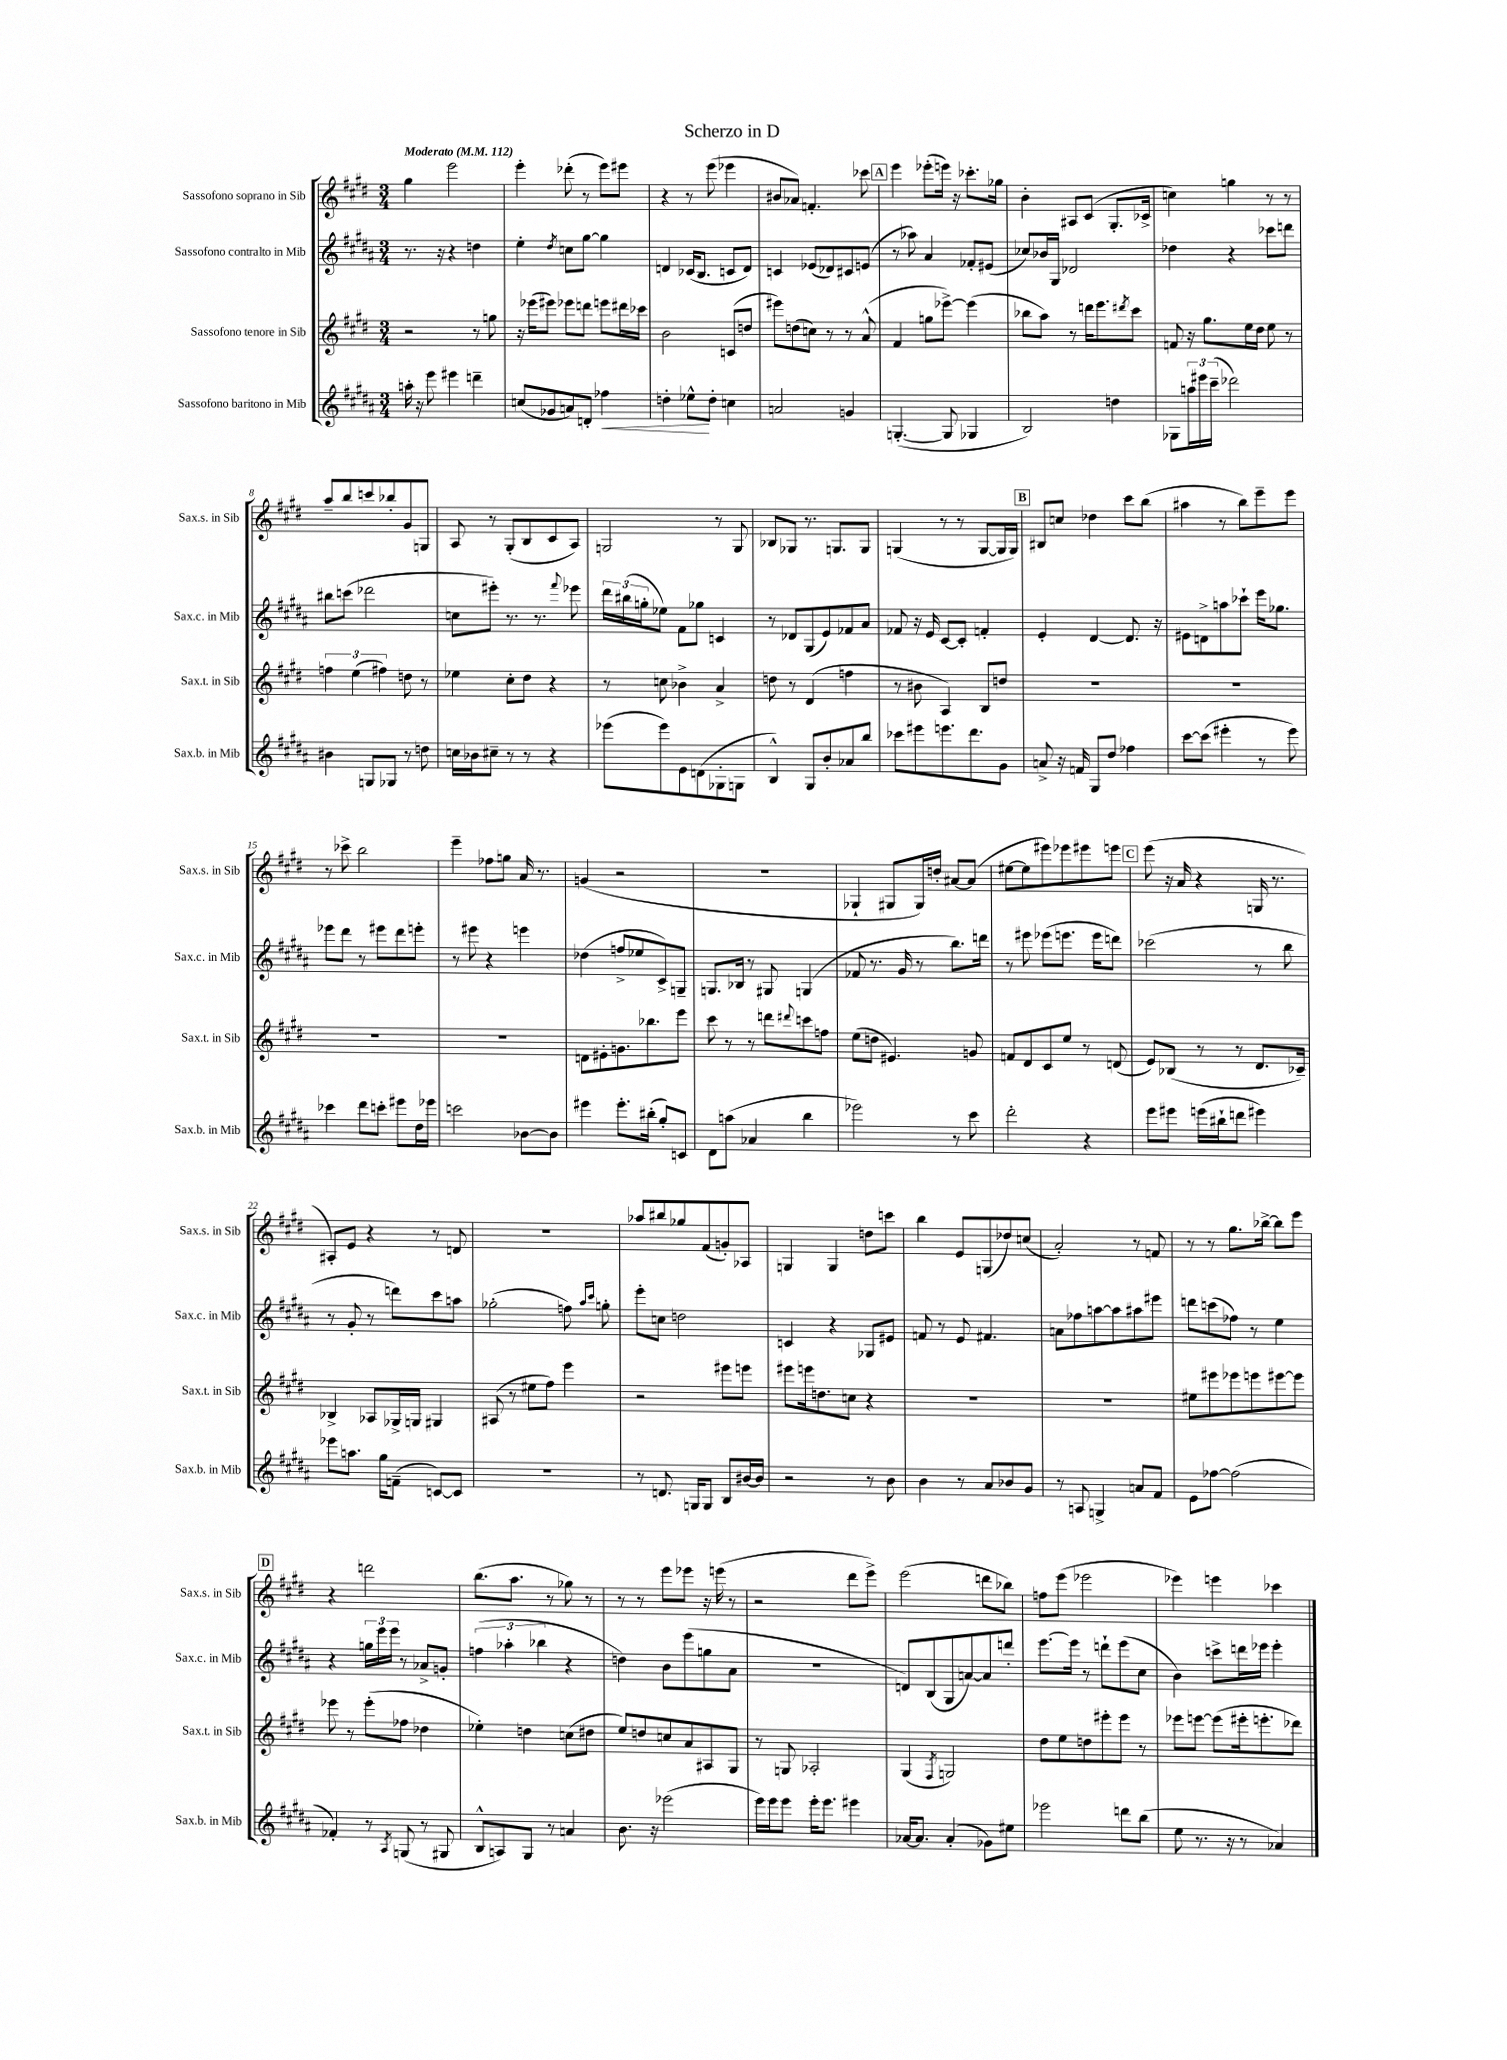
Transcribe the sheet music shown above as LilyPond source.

\header { title = "Scherzo in D" }
<<
\new StaffGroup <<
\new Staff = "s0" \with { instrumentName = "Sassofono soprano in Sib" shortInstrumentName = "Sax.s. in Sib" } {
    \clef treble \key e \major \numericTimeSignature \time 3/4 \tempo "Moderato" 4 = 112
    gis''4 e'''2 |
    e'''4-. des'''8-.( r8 e'''8) eis'''8 |
    r4 r8 e'''8( ees'''4 |
    bis'8 aes'8) f'4.-. ces'''8 |
    \mark \markup { \box "A" } e'''4 ees'''8-.( e'''16) r16 ces'''8.-. ges''16 |
    b'4-. ais8 cis'8( gis8.-. ces'16-> |
    c''4) g''4 r8 r8 |
    a''8-- b''8 c'''8 bes''8-. gis'8 g8 |
    a8 r8 gis8-.( b8 cis'8 a8) |
    g2 r8 g8 |
    bes8 ges8 r8. g8. g8 |
    g4( r8 r8 g8~ g16 g16) |
    \mark \markup { \box "B" } bis8 c''8 des''4 cis'''8 b''8( |
    ais''4 r8 b''8) e'''8-- e'''8 |
    r8 ces'''8-> b''2 |
    e'''4-- fes''8 g''8 a'16 r8. |
    g'4( r2 |
    R2. |
    ges4-! gis8 gis16) d''16-. ais'8~ ais'8( |
    eis''8~ eis''8 eis'''8) ees'''8 eis'''8 e'''8 |
    \mark \markup { \box "C" } e'''8( r16 a'16 r4 g16 r8. |
    ais8-.) e'8 r4 r8 d'8 |
    R2. |
    aes''8 bis''8 ges''8 fis'8( g'8-.) aes8 |
    g4 g4 d''8 c'''8 |
    b''4 e'8 g8( des''8) c''8( |
    a'2-.) r8 f'8 |
    r8 r8 gis''8. bes''16~-> bes''8 e'''8 |
    \mark \markup { \box "D" } r4 d'''2 |
    b''8.( a''8. r8 ges''8) r8 |
    r8 r8 e'''8 ees'''8 r16 e'''16( r8 |
    r2 dis'''8 e'''8->) |
    e'''2( d'''8 bes''8) |
    f''8 e'''8( ees'''2 |
    ees'''4) e'''4 ces'''4 \bar "|." |
}
\new Staff = "s1" \with { instrumentName = "Sassofono contralto in Mib" shortInstrumentName = "Sax.c. in Mib" } {
    \clef treble \key b \major \numericTimeSignature \time 3/4
    r8. r16 r4 d''4 |
    e''4-. \acciaccatura { dis''8 } c''8 gis''8~ gis''4 |
    d'4 ces'16( b8. c'8 d'8) |
    c'4 ees'8( des'8) cis'8 e'8( |
    \mark \markup { \box "A" } r8 aes''8) ais'4 fes'8-. eis'8( |
    ces''8) bes'16 gis16 des'2 |
    des''4 r4 ces'''8 d'''8 |
    bis''8 c'''8( des'''2 |
    c''8 eis'''8-.) r8. r8. \appoggiatura { fis'''8 } ees'''8 |
    \tuplet 3/2 { dis'''16 bis''16( g''16-. } ees''8) fis'8 ges''8 c'4 |
    r8 des'8 gis8( e'8) fes'8 ais'8 |
    fes'8 r16 e'16 cis'8~ cis'8-. f'4-. |
    \mark \markup { \box "B" } e'4-. dis'4~ dis'8. r16 |
    eis'8 d'8-> a''8 ces'''8-! e'''16 ges''8. |
    ees'''8 dis'''8 r8 eis'''8 dis'''8 e'''8-. |
    r8 eis'''8 r4 e'''4 |
    des''4( f''8-> ees''8 cis'8->) g8-- |
    g8. bes16 r8 gis8 g4( |
    fes'8 r8. gis'16 r8 b''8.) d'''16 |
    r8 eis'''8 ees'''8( e'''8. e'''16 d'''8) |
    \mark \markup { \box "C" } ces'''2( r8 b''8 |
    r8 gis'8-. r8 d'''8) cis'''8 a''8 |
    ges''2-.( f''8) \grace { ais''16 cis'''16 } g''8-. |
    e'''8-. c''8 d''2 |
    c'4 r4 ges8 eis'8 |
    f'8 r8 e'8 fis'4. |
    a'8 fes''8 a''8~ a''8 ais''8 eis'''8 |
    d'''8 c'''8( fes''8) r8 e''4 |
    \mark \markup { \box "D" } r4 \tuplet 3/2 { g''16 e'''16 e'''16 } r8 aes'8-> g'8-. |
    \tuplet 3/2 { f''4( aes''4-. bes''4 } r4 |
    d''4) b'8 e'''8( g''8 ais'8 |
    R2. |
    d'8) b8( gis8 a'8~) a'8 d'''8-. |
    e'''8.~ e'''16 r8 d'''8-! e'''8( cis''8 |
    b'4) c'''8-> d'''16 ees'''16 ees'''4-. \bar "|." |
}
\new Staff = "s2" \with { instrumentName = "Sassofono tenore in Sib" shortInstrumentName = "Sax.t. in Sib" } {
    \clef treble \key e \major \numericTimeSignature \time 3/4
    r2 r8 g''8 |
    r16 ees'''16( eis'''8) ees'''8 d'''8 e'''8 dis'''16 ces'''16 |
    b'2 c'8( d''8 |
    eis'''8) d''8( c''8) r8 r8 a'8-^( |
    \mark \markup { \box "A" } fis'4 g''8 ees'''8~->) ees'''4( |
    bes''8 a''8) r8 d'''16 e'''8. \acciaccatura { dis'''8 } cis'''8 |
    f'8 r16 gis''8. e''16 dis''16 e''8 r8 |
    \tuplet 3/2 { f''4 e''4( fis''4) } d''8 r8 |
    ees''4 cis''8-. dis''8 r4 |
    r8 c''8 bes'4-> a'4-> |
    d''8 r8 dis'4( f''4 |
    r8 bis'8 a4) b8 d''8 |
    \mark \markup { \box "B" } R2. |
    R2. |
    R2. |
    R2. |
    d'8 eis'8-. g'8. bes''8. e'''8 |
    cis'''8 r8 r8 d'''8 \appoggiatura { dis'''8 } c'''8 f''8 |
    e''8( d''8 eis'4.) g'8 |
    f'8 dis'8 cis'8 e''8 r8 d'8( |
    \mark \markup { \box "C" } e'8) bes8( r8 r8 dis'8. ces'16--) |
    bes4-> aes8 ges16-> g16 gis4 |
    ais8( r8 eis''8 fis''8) e'''4 |
    r2 eis'''8 e'''8 |
    eis'''8 e'''16 d''8. c''8 r4 |
    R2. |
    R2. |
    eis''8 eis'''8 ees'''8 e'''8 eis'''8~ eis'''8 |
    \mark \markup { \box "D" } ees'''8 r8 ees'''8-.( fes''8 des''4 |
    ees''4-.) d''4 c''8( dis''8 |
    e''8) d''8 c''8 a'8 ais8 gis8 |
    r8 g8 aes2-. |
    gis4( \acciaccatura { fis8 } g2) |
    dis''8 e''8 d''8 eis'''8-. eis'''8 r8 |
    ees'''8 e'''8~ e'''8( eis'''16-. e'''8.-. des'''8) \bar "|." |
}
\new Staff = "s3" \with { instrumentName = "Sassofono baritono in Mib" shortInstrumentName = "Sax.b. in Mib" } {
    \clef treble \key b \major \numericTimeSignature \time 3/4
    a''16-. r16 e'''8 eis'''4 d'''4-- |
    c''8( ges'8 a'8) d'8-. fes''4\< |
    d''4-. ees''8-^\! d''8-. c''4 |
    a'2 g'4 |
    \mark \markup { \box "A" } g4.~-.( g8 ges4 |
    b2) d''4 |
    ges8 \tuplet 3/2 { a''16 eis'''16 cis'''16--( } des'''2) |
    bis'4 g8 ges8 r8 d''8 |
    c''16 bes'16 cis''8-- r8 r8 r4 |
    ees'''8( ees'''8) e'8 d'8( ges8-. g8 |
    b4-^) gis8 b'8-. aes'8 b''8 |
    ces'''8 eis'''8 e'''8. dis'''8. gis'8 |
    \mark \markup { \box "B" } a'8-> r16 f'16 gis8 dis''8 fes''4 |
    cis'''8~ cis'''8( eis'''4-. r8 eis'''8) |
    ces'''4 dis'''8 c'''8-. eis'''8 dis''16 ees'''16 |
    c'''2 bes'8~ bes'8 |
    eis'''4 eis'''8.-. bis''16-.( gis''8-.) c'8 |
    dis'8 a''8( aes'4 b''4 |
    ees'''2) r8 cis'''8 |
    dis'''2-. r4 |
    \mark \markup { \box "C" } e'''8 eis'''8 e'''16( bis''16-! d'''8 eis'''4) |
    ees'''8 a''8. gis''16 f'8--( c'8~) c'8 |
    R2. |
    r8 d'8. g16 g8 b8 bis'16~ bis'16 |
    r2 r8 b'8 |
    b'4 r8 ais'8 bes'8 gis'8 |
    r8 a8 g4-> a'8 fis'8 |
    e'8 fes''8~ fes''2( |
    \mark \markup { \box "D" } fes'4-.) r8 \acciaccatura { ais8 } g8( r8 gis8 |
    b8-^ a8) gis8 r8 a'4 |
    b'8. r16 ees'''2( |
    e'''16) e'''16 e'''8 e'''16-. e'''8. eis'''4 |
    aes'16~ aes'8. aes'4-.( ges'8) eis''8 |
    ees'''2 d'''8 b''8( |
    e''8 r8. r16 r8 aes'4) \bar "|." |
}
>>
>>
